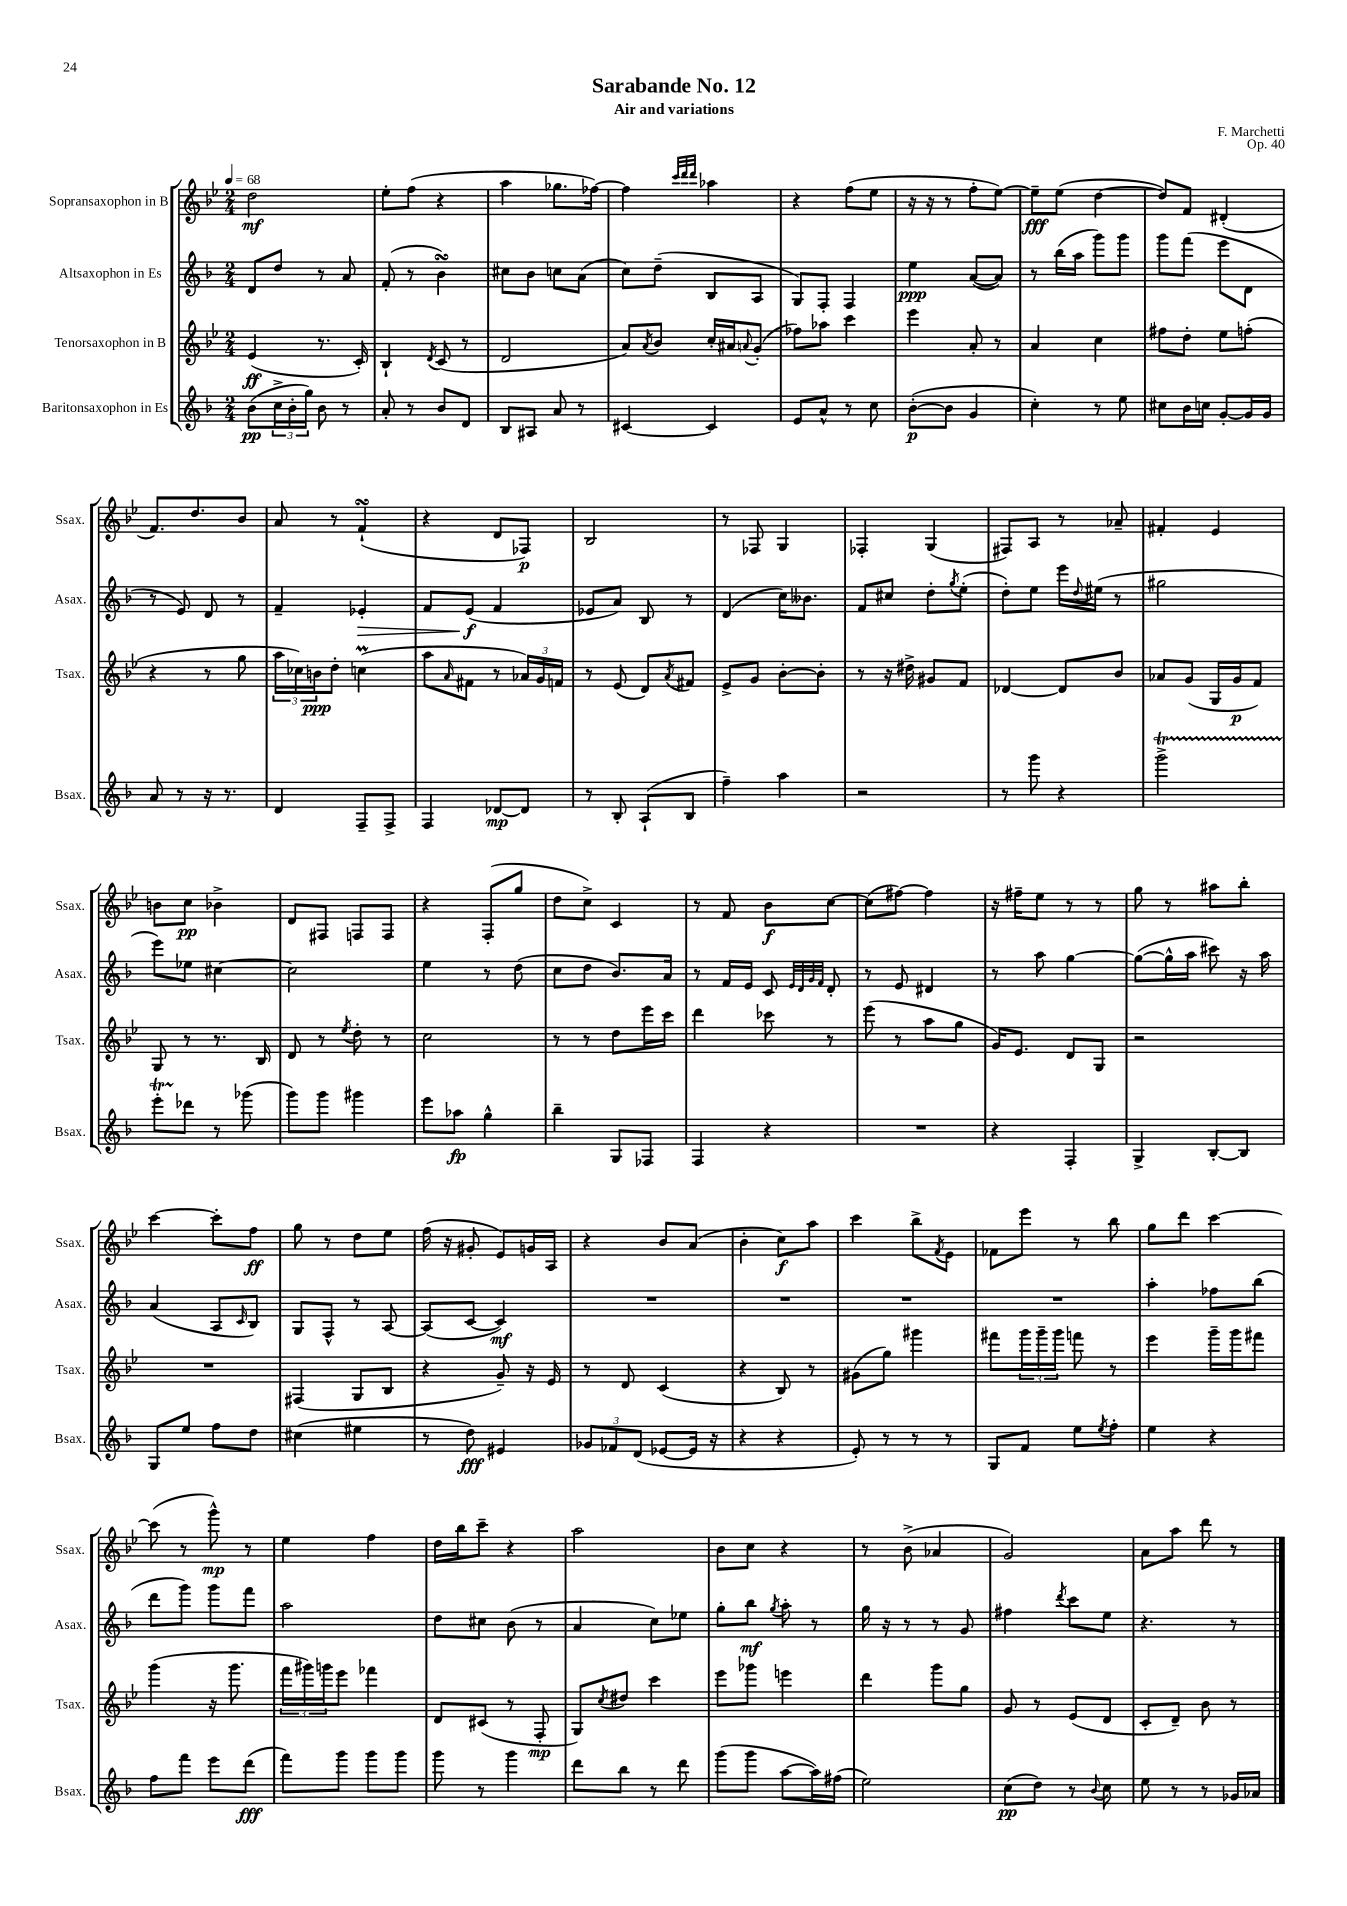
\header { title = "Sarabande No. 12" composer = "F. Marchetti" subtitle = "Air and variations" opus = "Op. 40" }
<<
\new StaffGroup <<
\new Staff = "s0" \with { instrumentName = "Sopransaxophon in B" shortInstrumentName = "Ssax." } {
    \clef treble \key bes \major \numericTimeSignature \time 2/4 \tempo 4 = 68
    d''2\mf |
    ees''8-. f''8( r4 |
    a''4 ges''8. fes''16~) |
    fes''4 \grace { c'''32 d'''32 d'''32 } aes''4 |
    r4 f''8( ees''8 |
    r16 r16 r8 f''8-. ees''8~) |
    ees''8--\fff ees''8( d''4~ |
    d''8) f'8 dis'4-.( |
    f'8.) d''8. bes'8 |
    a'8 r8 f'4-!\turn( |
    r4 d'8 fes8\p) |
    bes2 |
    r8 fes8 g4 |
    fes4-. g4( |
    fis8) a8 r8 aes'8-- |
    fis'4-. ees'4 |
    b'8 c''8\pp bes'4-> |
    d'8 fis8 f8 f8 |
    r4 f8-.( g''8 |
    d''8 c''8->) c'4 |
    r8 f'8 bes'8\f c''8~ |
    c''8( fis''8~) fis''4 |
    r16 fis''16-- ees''8 r8 r8 |
    g''8 r8 ais''8 bes''8-. |
    c'''4~ c'''8-. f''8\ff |
    g''8 r8 d''8 ees''8 |
    f''16( r16 gis'8-. ees'8) g'16 a16 |
    r4 bes'8 a'8( |
    bes'4-. c''8\f) a''8 |
    c'''4 bes''8-> \acciaccatura { f'8 } ees'8 |
    fes'8 ees'''8 r8 bes''8 |
    g''8 d'''8 c'''4~ |
    c'''8( r8 g'''8-^\mp) r8 |
    ees''4 f''4 |
    d''16 bes''16 c'''8-- r4 |
    a''2 |
    bes'8 c''8 r4 |
    r8 bes'8->( aes'4 |
    g'2) |
    a'8 a''8 d'''8 r8 \bar "|." |
}
\new Staff = "s1" \with { instrumentName = "Altsaxophon in Es" shortInstrumentName = "Asax." } {
    \clef treble \key f \major \numericTimeSignature \time 2/4
    d'8 d''8 r8 a'8 |
    f'8-.( r8 bes'4\turn) |
    cis''8 bes'8 c''8 a'8( |
    c''8) d''8--( bes8 a8 |
    g8) f8-. f4 |
    e''4\ppp a'8~( a'8) |
    r8 bes''16( a''16 g'''8) g'''8 |
    g'''8 f'''8( e'''8 d'8 |
    r8 e'8) d'8 r8 |
    f'4-- ees'4-.\> |
    f'8 e'8\f\!( f'4 |
    ees'8 a'8) bes8 r8 |
    d'4( c''16) beses'8. |
    f'8 cis''8 d''8-. \acciaccatura { g''8 } e''8-.( |
    d''8-.) e''8 e'''16 \appoggiatura { d''8 } eis''16( r8 |
    gis''2 |
    e'''8) ees''8 cis''4~ |
    cis''2 |
    e''4 r8 d''8( |
    c''8 d''8 bes'8.) a'16 |
    r8 f'16 e'16 c'8 \grace { e'32 d'32 g'32 f'32 } d'8-. |
    r8 e'8 dis'4 |
    r8 a''8 g''4~ |
    g''8~( g''16-^ a''16 cis'''8) r16 a''16 |
    a'4( a8 \grace { c'16 } bes8) |
    g8 f8-^ r8 a8~ |
    a8( c'8~ c'4\mf) |
    R2 |
    R2 |
    R2 |
    R2 |
    a''4-. fes''8 bes''8( |
    d'''8 g'''8) g'''8 f'''8 |
    a''2 |
    d''8 cis''8 bes'8( r8 |
    a'4 c''8) ees''8 |
    g''8-. bes''8\mf \acciaccatura { g''8 } a''8-. r8 |
    g''16 r16 r8 r8 g'8 |
    fis''4 \acciaccatura { d'''8 } c'''8 e''8 |
    r4. r8 \bar "|." |
}
\new Staff = "s2" \with { instrumentName = "Tenorsaxophon in B" shortInstrumentName = "Tsax." } {
    \clef treble \key bes \major \numericTimeSignature \time 2/4
    ees'4\ff( r8. c'16-.) |
    bes4-! \acciaccatura { d'8 } c'8( r8 |
    d'2 |
    a'8) \acciaccatura { a'8 } bes'8 c''16-. ais'16 \appoggiatura { a'8 } g'8-.( |
    fes''8) aes''8 c'''4 |
    ees'''4 a'8-. r8 |
    a'4 c''4 |
    fis''8 d''8-. ees''8 f''8-.( |
    r4 r8 g''8 |
    \tuplet 3/2 { a''16 ces''16) b'16\ppp } d''8-. c''4\prall( |
    a''8 \grace { a'16 } fis'8 r8 \tuplet 3/2 { aes'16) g'16 f'16 } |
    r8 ees'8( d'8) \acciaccatura { a'8 } fis'8 |
    ees'8-> g'8 bes'8~-. bes'8-. |
    r8 r16 dis''16-> gis'8 f'8 |
    des'4~ des'8 bes'8 |
    aes'8 g'8( g16 g'16\p f'8) |
    g8 r8 r8. bes16 |
    d'8 r8 \acciaccatura { ees''8 } d''8-. r8 |
    c''2 |
    r8 r8 d''8 ees'''16 c'''16 |
    d'''4 ces'''8 r8 |
    ees'''8( r8 a''8 g''8 |
    g'16) ees'8. d'8 g8 |
    r2 |
    R2 |
    fis4( g8 bes8 |
    r4 g'8--) r16 ees'16 |
    r8 d'8 c'4( |
    r4 bes8) r8 |
    gis'8( g''8) gis'''4 |
    fis'''8 \tuplet 3/2 { g'''16 g'''16-- g'''16 } f'''8 r8 |
    ees'''4 g'''16-- g'''16 fis'''8 |
    g'''4( r16 g'''8. |
    \tuplet 3/2 { f'''16 gis'''16) g'''16 } ees'''8 fes'''4 |
    d'8 cis'8( r8 f8-.\mp |
    g8) \acciaccatura { c''8 } dis''8 c'''4 |
    ees'''8 ges'''8 e'''4 |
    d'''4 g'''8 g''8 |
    g'8 r8 ees'8( d'8 |
    c'8-. d'8--) bes'8 r8 \bar "|." |
}
\new Staff = "s3" \with { instrumentName = "Baritonsaxophon in Es" shortInstrumentName = "Bsax." } {
    \clef treble \key f \major \numericTimeSignature \time 2/4
    bes'8\pp( \tuplet 3/2 { c''16-> bes'16-. g''16) } bes'8 r8 |
    a'8-. r8 bes'8 d'8 |
    bes8 ais8 a'8 r8 |
    cis'4~ cis'4 |
    e'8 a'8-^ r8 c''8 |
    bes'8~-.\p( bes'8 g'4 |
    c''4-.) r8 e''8 |
    cis''8 bes'16 c''16 g'8~-. g'16 g'16 |
    a'8 r8 r16 r8. |
    d'4 f8-- f8-> |
    f4 des'8~\mp des'8 |
    r8 bes8-. a8-!( bes8 |
    f''4--) a''4 |
    r2 |
    r8 g'''8 r4 |
    g'''2->\startTrillSpan |
    e'''8-. des'''8\stopTrillSpan r8 ges'''8( |
    g'''8) g'''8 gis'''4 |
    e'''8 aes''8\fp g''4-^ |
    bes''4-- g8 fes8 |
    f4 r4 |
    R2 |
    r4 f4-. |
    g4-> bes8~-. bes8 |
    g8 e''8 f''8 d''8 |
    cis''4( eis''4 |
    r8 d''8\fff) eis'4 |
    \tuplet 3/2 { ges'8 fes'8 d'8( } ees'8~ ees'16 r16 |
    r4 r4 |
    e'8-.) r8 r8 r8 |
    g8 f'8 e''8 \acciaccatura { e''8 } f''8-. |
    e''4 r4 |
    f''8 f'''8 e'''8 d'''8\fff( |
    f'''8) g'''8 g'''8 g'''8 |
    g'''8 r8 g'''4 |
    d'''8 bes''8 r8 d'''8 |
    g'''8( g'''8 a''8~ a''16) fis''16( |
    e''2) |
    c''8\pp( d''8) r8 \appoggiatura { bes'8 } c''8 |
    e''8 r8 r8 ges'16 aes'16 \bar "|." |
}
>>
>>
\layout { \context { \Score \remove "Bar_number_engraver" } }
